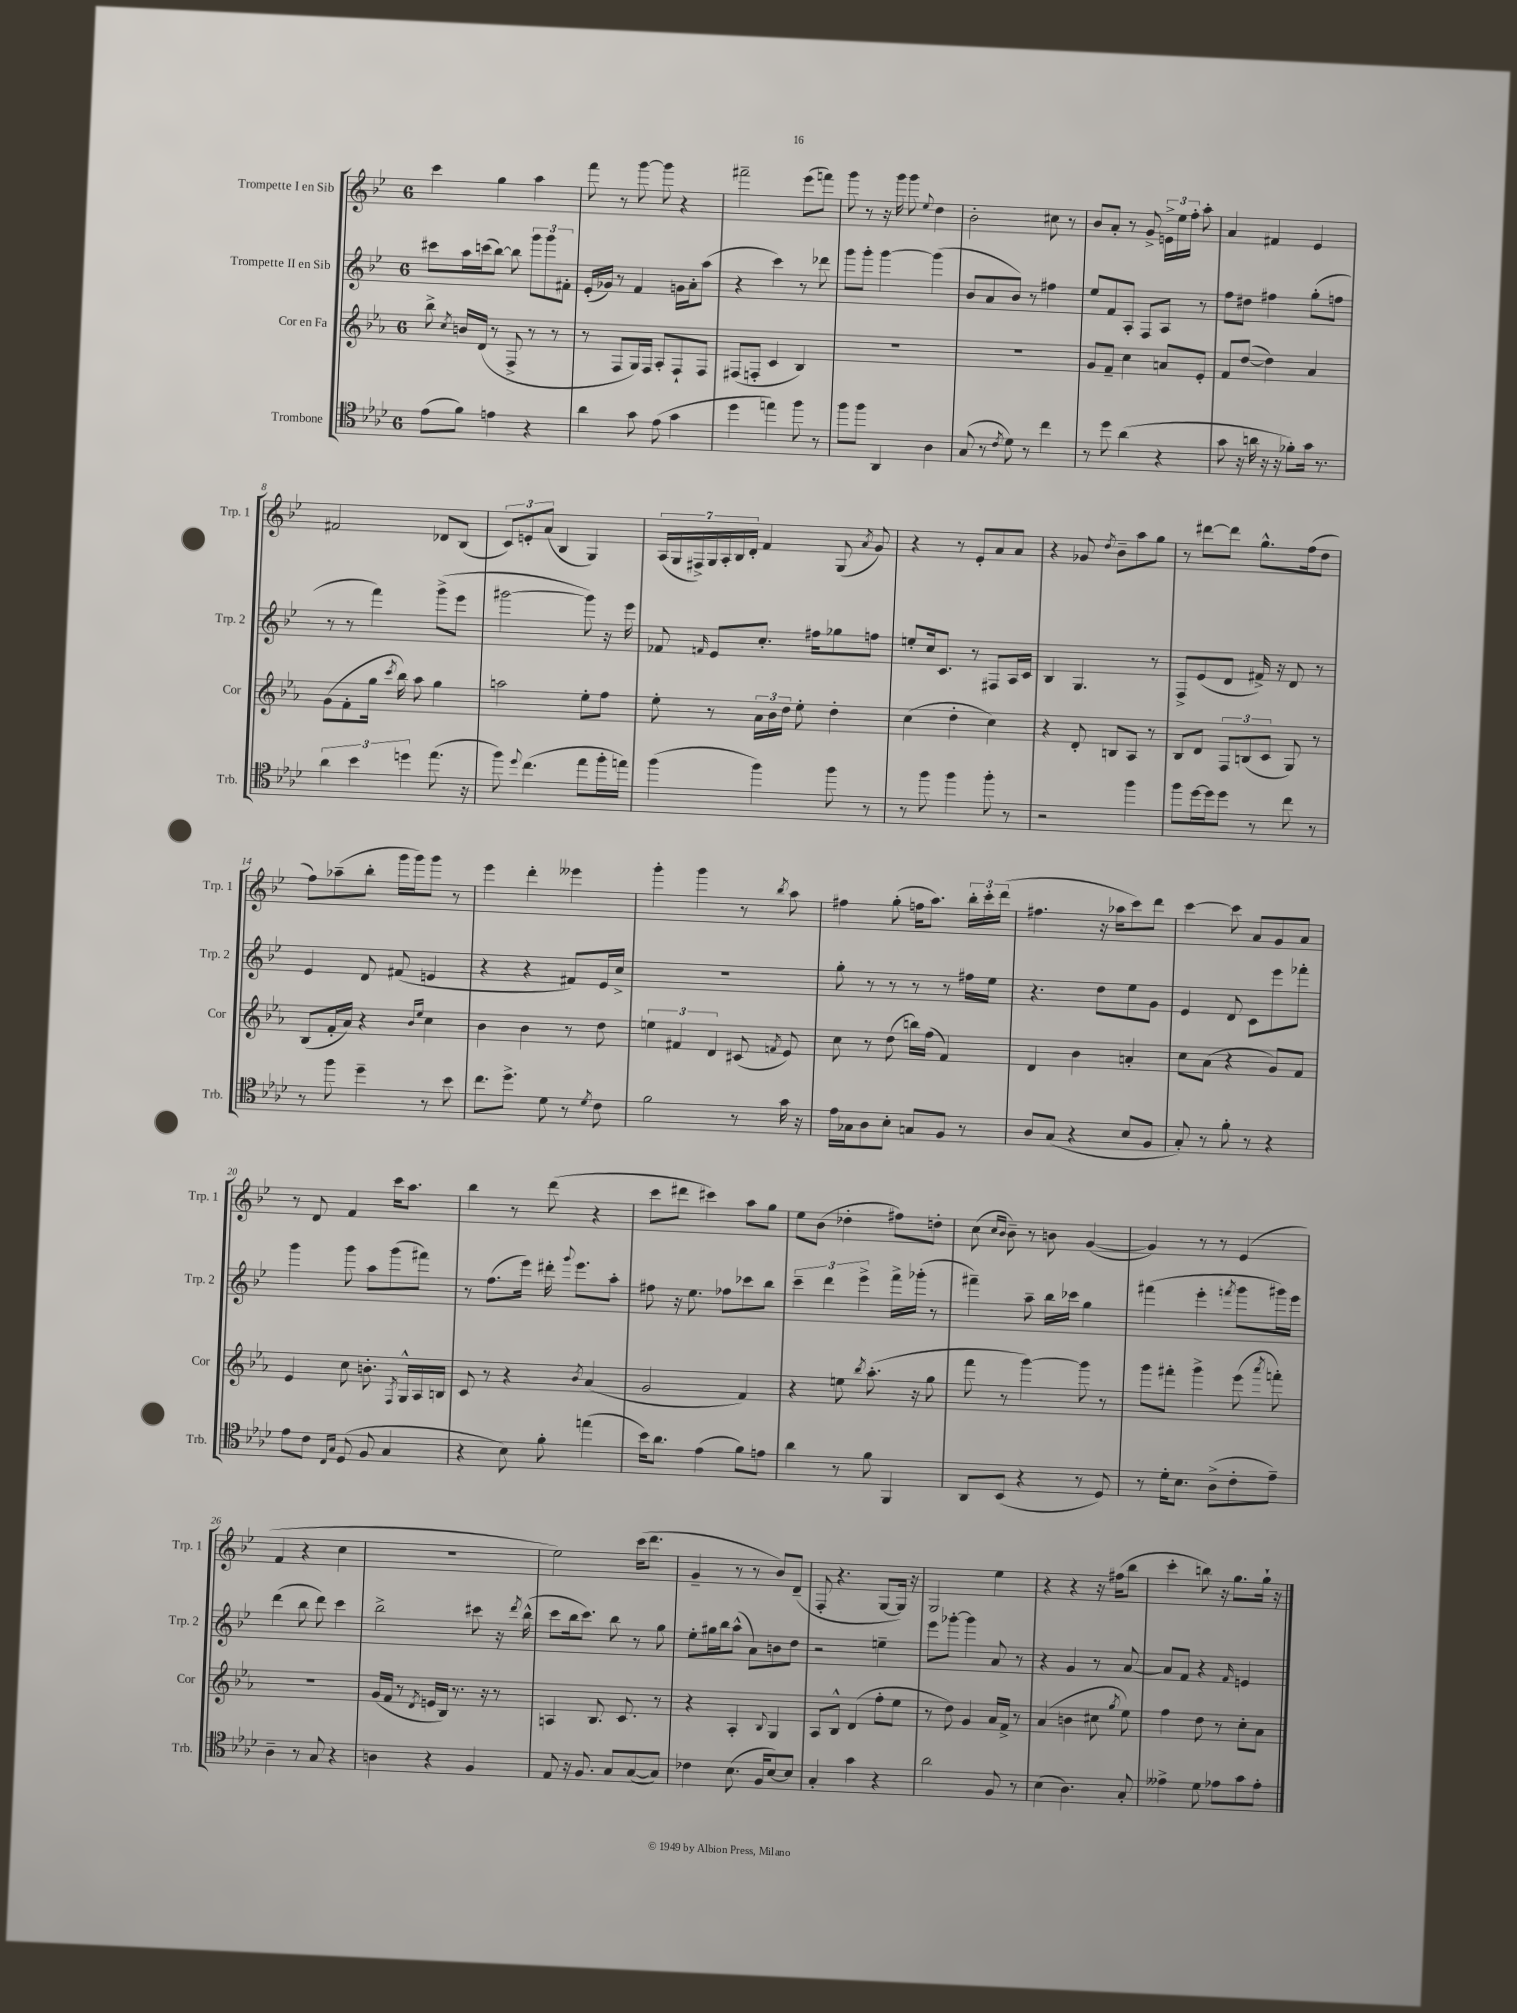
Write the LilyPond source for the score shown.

<<
\new StaffGroup <<
\new Staff = "s0" \with { instrumentName = "Trompette I en Sib" shortInstrumentName = "Trp. 1" } {
    \clef treble \key bes \major \once \override Staff.TimeSignature.style = #'single-digit \time 6/8
    \autoBeamOff c'''4 g''4 a''4 |
    f'''8 r8 g'''8~ g'''8 r4 |
    fis'''2-- ees'''8[( f'''8]) |
    g'''8 r8 r16 g'''16 g'''8 \appoggiatura { ees''8 } d''4 |
    bes'2-. cis''8 r8 |
    bes'8[ a'8]-. r8 g'8-> \tuplet 3/2 { e'16[-> ees''16 f''16]-. } a''8-. |
    a'4 fis'4 ees'4 |
    fis'2 des'8[ bes8]( |
    \tuplet 3/2 { c'8[) e'8-. a'8]( } bes4 g4) |
    \tuplet 7/4 { a16[( g16 fis16->) g16 a16-. bes16 d'16]-. } f'4 g8( \acciaccatura { a'8 } g'8) |
    r4 r8 ees'8[-. a'8 a'8] |
    r4 ges'8 \acciaccatura { d''8 } bes'8[-- a''8 g''8] |
    r8 dis'''8[~ dis'''8] g''8.[-^ f''16( d''8] |
    f''8[) aes''8--( bes''8]-. g'''16[ g'''16) g'''8] r8 |
    ees'''4 d'''4-. eeses'''4 |
    g'''4-. g'''4 r8 \acciaccatura { bes''8 } a''8 |
    fis''4 g''8-.( f''16[ a''8.]) \tuplet 3/2 { bes''16[-. c'''16-. d'''16]( } |
    fis''4. r16 aes''16[ c'''8) d'''8] |
    c'''4~ c'''8 a'8[ g'8 a'8] |
    r8 d'8 f'4 c'''16[ a''8.] |
    bes''4 r8 d'''8( r4 |
    c'''8[ dis'''8] cis'''4) a''8[ g''8] |
    ees''8[ bes'8]( des''4-. fis''8[) d''8]-. |
    c''8( \grace { c''16[ bes'16] } bes'8--) r8 b'8 g'4~( |
    g'4) r8 r8 ees'4( |
    f'4 r4 c''4 |
    R2. |
    ees''2) c'''16[( d'''8.] |
    g'4-- r8 r8 bes'8[) d'8]--( |
    f8-. r4. g8[~ g16]) r16 |
    g2 ees''4 |
    r4 r4 r16 fis''16[( bes''8] |
    c'''4-. b''8) r16 g''8.[ g''16]-! r16 \bar "|." |
}
\new Staff = "s1" \with { instrumentName = "Trompette II en Sib" shortInstrumentName = "Trp. 2" } {
    \clef treble \key bes \major \once \override Staff.TimeSignature.style = #'single-digit \time 6/8
    \autoBeamOff cis'''8[ a''16 c'''16( bes''8]~) bes''8 \tuplet 3/2 { g'''8[ g'''8 fis'8]-. } |
    ees'16[-.( ges'16]) r8 f'4 g'16[ a'16-. a''8]( |
    r4 c'''4) r8 des'''8 |
    g'''8[ g'''8]-. g'''4~ g'''4( |
    bes'8[ a'8 bes'8]) r8 fis''4 |
    ees''8[ f'8 a8]-. f8[ a8] r8 |
    f''8[ dis''8] fis''4 g''8[-.( f''8] |
    r8 r8 f'''4) g'''8[->( ees'''8] |
    gis'''2~ gis'''8) r16 ees'''16 |
    fes'8 \grace { f'16 } ees'8[ c''8.]-. fis''16[ ges''8 f''8] |
    e''8[-. c''16 c'8.] r8 fis8[ a16 c'16] |
    bes4 g4. r8 |
    f8[-> ees'8( d'8] fis'16->) r16 d'8 r8 |
    ees'4 d'8 fis'8( e'4 |
    r4 r4 fis'8[) ees'16 c''16]-> |
    R2. |
    g''8-. r8 r8 r8 r8 fis''16[ ees''16] |
    r4. d''8[ ees''8 g'8] |
    ees'4 d'8 c'8[ ees'''8 fes'''8]-. |
    g'''4 g'''8 a''8[ g'''8( fis'''8]) |
    r8 f''8.[( ees'''16]) dis'''16-. \appoggiatura { g'''8 } ees'''8.[ a''8]-. |
    fis''8 r16 ees''8. fes''8[ ces'''8 bes''8] |
    \tuplet 3/2 { c'''4-- d'''4 ees'''4-> } f'''16[-> ges'''16]-.( r8 |
    fis'''4--) a''8-- bes''16[ ces'''16] g''4 |
    fis'''4( ees'''4-. \acciaccatura { f'''8 } g'''8[ gis'''16) ees'''16] |
    d'''4( bes''8 d'''8) c'''4 |
    bes''2-> cis'''8 r16 \acciaccatura { d'''8 } bes''16-^( |
    c'''8[ bes''16 c'''8.]) bes''8 r8 g''8 |
    ees''8[-. gis''16 bes''16 a''8]-^( a'8[) b'8 d''8] |
    r2 e''4-- |
    ees'''8[ ges'''8]~-. ges'''4 a'8 r8 |
    r4 g'4 r8 a'8~ |
    a'8[ f'8] r4 \grace { f'16 } e'4 \bar "|." |
}
\new Staff = "s2" \with { instrumentName = "Cor en Fa" shortInstrumentName = "Cor" } {
    \clef treble \key ees \major \once \override Staff.TimeSignature.style = #'single-digit \time 6/8
    \autoBeamOff bes''8-> \acciaccatura { c''8 } b'16[ d'16]( r8 f8-> r8 r8 |
    r8 f8[ g16) f16] aes8[-. f8-! f8] |
    fis8[( f8]-. c'4 bes4) |
    R2. |
    R2. |
    g'8[ f'8]-- c''4 a'8[ ees'8]-. |
    f'8[ d''8]~( d''4) aes'4 |
    g'8[( f'8-. g''16] \acciaccatura { c'''8 } bes''16) aes''8 g''4 |
    a''2 ees''8[-. f''8] |
    ees''8-. r8 \tuplet 3/2 { aes'16[ bes'16 d''16] } ees''8-. d''4-. |
    c''4( d''4-. c''4) |
    r4 d'8-. b8[ aes8] r8 |
    bes8[ d'8] \tuplet 3/2 { f8[ b8( c'8] } g8) r8 |
    bes8[( f'16-. aes'16]) r4 \grace { bes'16[ ees''16] } c''4 |
    bes'4 bes'4 r8 d''8 |
    \tuplet 3/2 { e''4 fis'4 d'4 } cis'8( \acciaccatura { f'8 } ees'8) |
    c''8 r8 d''8( b''16[) f''16]( f'4) |
    d'4 bes'4 a'4-. |
    c''8[ aes'8]( r4 g'8[) f'8] |
    ees'4 c''8 b'8.-. \acciaccatura { f8 } g16[-^ aes16 b16] |
    c'8 r8 r4 \acciaccatura { bes'8 } aes'4( |
    g'2 f'4) |
    r4 e''8 \acciaccatura { bes''8 } aes''8.-.( r16 g''8 |
    f'''8 r8 g'''4~) g'''8 r8 |
    g'''8[ fis'''8]-. g'''4-> ees'''8( \acciaccatura { aes'''8 } f'''8-.) |
    R2. |
    g'16[( f'16] r8 \acciaccatura { d'8 } e'16[ bes16]) r8. r16 r8 |
    a4 bes8. c'8. r8 |
    r4 aes4-. \appoggiatura { bes8 } g4 |
    aes8[ bes8]-^ d'4( f''8[-. ees''8] |
    r8 d''8) g'4 aes'16[ f'16]-> r8 |
    aes'4( b'4 cis''8 \acciaccatura { g''8 } ees''8) |
    f''4 d''8 r8 c''8[-. aes'8] \bar "|." |
}
\new Staff = "s3" \with { instrumentName = "Trombone" shortInstrumentName = "Trb." } {
    \clef tenor \key aes \major \once \override Staff.TimeSignature.style = #'single-digit \time 6/8
    \autoBeamOff ees'8[( f'8]) e'4 r4 |
    aes'4 g'8 ees'8( g'4 |
    des''4 e''4) f''8 r8 |
    f''8[ f''8] aes,4 aes4 |
    g8( r8 \acciaccatura { c'8 } des'8) r8 c''4 |
    r8 des''8 aes'4( r4 |
    g'8 r16 a'16 r16 r16 fes'8[-.) g'16] r8. |
    \tuplet 3/2 { aes'4 bes'4 d''4 } ees''8.( r16 |
    f''8) \appoggiatura { des''8 } c''4.( ees''8[ f''16-. e''16]) |
    f''4( f''4) f''8 r8 |
    r8 f''8 f''4 f''8-. r8 |
    r2 f''4 |
    f''8[ des''16~ des''16 des''8] r8 c''8 r8 |
    r8 f''8 des''4-- r8 bes'8 |
    c''8.[ des''8.]-> des'8 r8 \acciaccatura { des'8 } c'8 |
    f'2 r8 g'16 r16 |
    ees'16[ ges16 aes8 bes8]-. g8[ f8] r8 |
    aes8[ g8]( r4 bes8[ f8] |
    g8-.) r8 f'8-. r8 r4 |
    ees'8[ c'8] \grace { c16[ g16] } des8( f8 g4 |
    r4 bes8) f'8-. e''4( |
    bes'16[) aes'8.] ees'4( f'8[) e'8] |
    aes'4 r8 f'8 f,4 |
    aes,8[ bes,8]( r4 r8 des8) |
    r8 des'16[-. bes8.] aes8[->( c'8-. ees'8]--) |
    aes4-- r8 g8 r4 |
    a4 r4 f4 |
    ees8 r16 f8. g8[ g8~( g8]) |
    ces'4 bes8.( f16[ bes8~) bes8] |
    g4-. g'4 r4 |
    aes'2 f8 r8 |
    bes4( aes4.) g8-. |
    eeses'4-> des'8 ees'8[ g'8 ees'8]-. \bar "|." |
}
>>
>>
